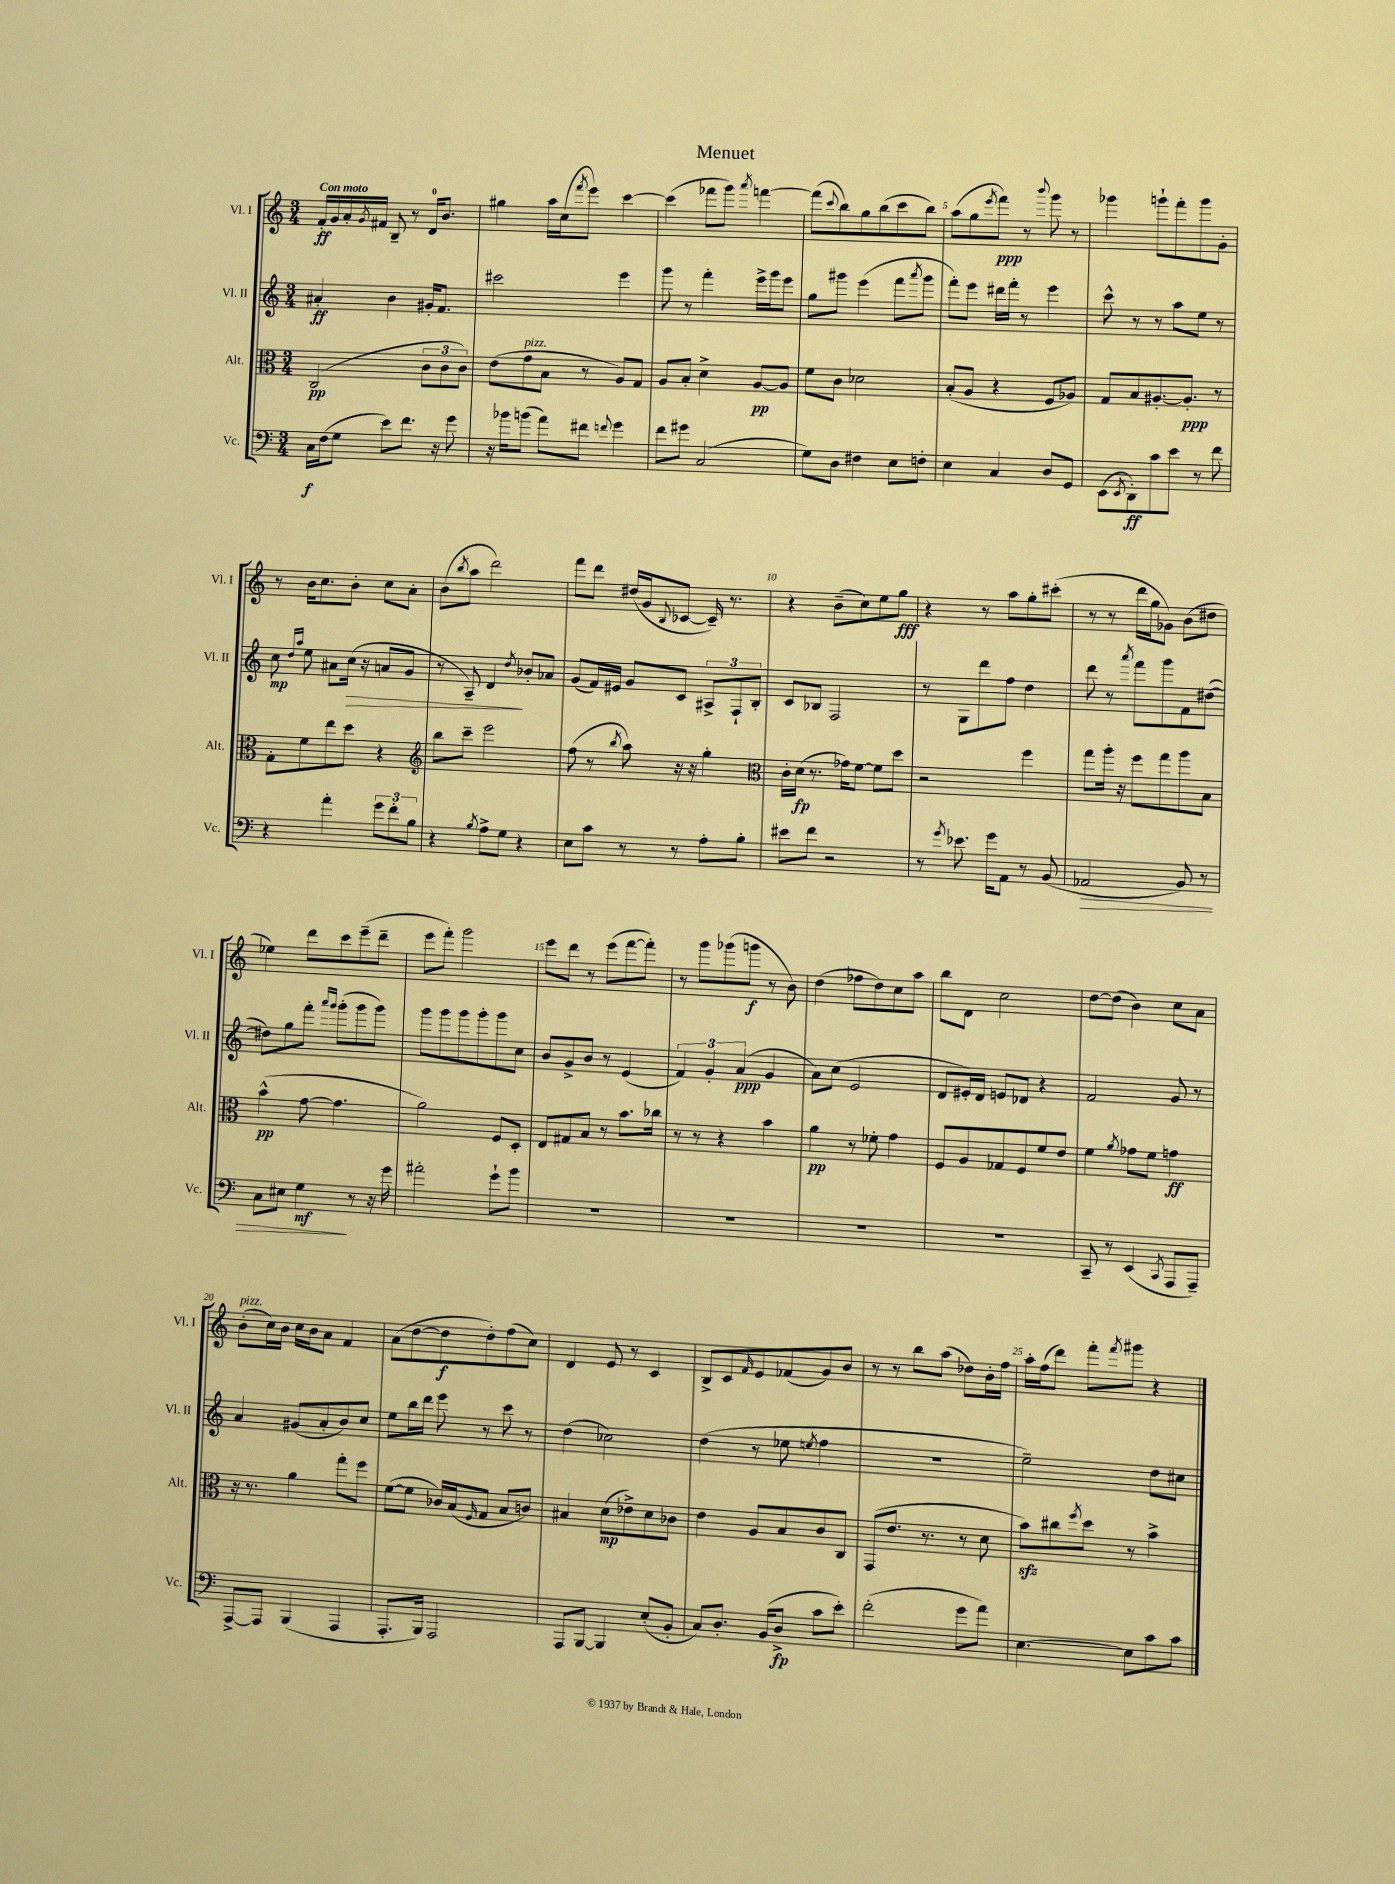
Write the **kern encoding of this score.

**kern	**kern	**kern	**kern
*staff4	*staff3	*staff2	*staff1
*clefF4	*clefC3	*clefG2	*clefG2
*k[]	*k[]	*k[]	*k[]
*M3/4	*M3/4	*M3/4	*M3/4
16C	(2C	4a#'	16f'
(16F	.	.	16g
8G	.	.	16a'
.	.	.	8qg
.	.	.	16f#
8e)	.	4b	8B~
8.f	.	.	8r
.	12c	16g#'	16d
16r	.	8.f	8.b
.	12c	.	.
8g	.	.	.
.	12c)	.	.
=	=	=	=
16r	(8e	2ccc#	4gg#
16b-	.	.	.
(8b	8g	.	.
8a)	8B	.	16aa
.	.	.	(16cc
.	.	.	8qfff
8f#	8r	.	8eee)
8qqf	.	.	.
4g	8A)	4eee	[4ccc
.	8G	.	.
=	=	=	=
8f	8A	8ggg	(4ccc]
8g#	8B'	8r	.
(2C	4d^	4fff'	8fff-
.	.	.	8ggg)
.	.	.	8qaaa
.	[8A	16eee^	[4fff
.	.	16ggg	.
.	8A]	8eee	.
=	=	=	=
8G)	8f	8gg	(8fff]
.	.	.	8qqccc
8D	8c	8ggg#	8bb)
4F#	2d-	(4eee	8gg
.	.	.	(8bb
8E	.	8fff	8ccc
.	.	8qaaa	.
8F'	.	8ggg#	8bb)
=	=	=	=
4E	(8B'	8fff')	(8aa
.	8A	8eee	8gg
.	.	.	8qeee
4C	4r	16ddd#	8fff)
.	.	16fff'	.
.	.	8r	8r
.	.	.	8qqbbb
8D	8F	4eee	8ggg
8GG	8A-)	.	8r
=	=	=	=
(8EE	8G	8ccc^^	4ggg-
8qEE	.	.	.
8DD')	8B	8r	.
8c	[8.A#'	8r	8ggg`
8e	.	8aa	8fff'
.	8.A#']	.	.
8r	.	8ee	8ggg
8f	8r	8r	8g'
=	=	=	=
4r	8G'	8cc	8r
.	.	16qqdd	.
.	.	16qqaa	.
.	8f	8ee	16b
.	.	.	8.cc
4a'	8ee	8a#	.
.	8dd	(16cc	8b'
.	.	16r	.
12g	4r	8a	8cc
12f'	.	.	.
.	.	8g	8a'
12B	.	.	.
=	=	=	=
*	*clefG2	*	*
4r	8bb	8r	(8b
.	.	.	8qbb
.	8ccc~	8A~)	8aa
8qB	.	.	.
8A^	2eee	4d	2ddd)
8G	.	.	.
.	.	8qdd	.
4r	.	8b-'	.
.	.	8a-	.
=	=	=	=
8E	(8ff	(8g	8fff
8c	8r	16f)	8ddd
.	.	16e#	.
.	8qbb	.	.
8r	8aa)	8g	(16dd#
.	.	.	16g
.	.	.	8qqB
8r	16r	8c	[8c-
.	16r	.	.
8A'	4gg'	12A#^	16c-~])
.	.	.	8.r
.	.	12F`	.
8B'	.	.	.
.	.	12B'	.
=	=	=	=
*	*clefC3	*	*
8e#	16c'	8c	4r
.	(16d	.	.
8f	8.r	8B-	.
2r	.	2F	(8b~
.	16g-)	.	.
.	[8f	.	8cc)
.	8f]	.	8ee
.	8dd	.	8gg
=	=	=	=
8r	2r	8r	4r
8qg	.	.	.
8.e-	.	8G	.
.	.	8ddd	8r
16g	.	.	.
8AA	.	8ff	8aa
8r	4ff	4dd	8gg'
(8BB	.	.	(8ccc#'
=	=	=	=
2AA-	8gg	8ddd	8r
.	16aa'	8r	8r
.	16r	.	.
.	.	8qaaa	.
.	8ff	8fff	16ddd
.	.	.	16gg
.	8gg	8ggg	8g-)
8BB)	8aa	8f	(8b
8r	8B	([8dd#	8dd#
=	=	=	=
8C	(4b^^	8dd#])	4ee-)
8E#	.	8gg	.
4G	[8g	8fff'	8ddd
.	.	16qqaaa	.
.	.	16qqggg	.
.	4.g]	(8ggg'	8ccc
8r	.	8ggg	(8eee~
16r	.	8ggg)	8ddd~
16g	.	.	.
=	=	=	=
2a#'	2a)	8ggg	8eee
.	.	8ggg	8fff')
.	.	8ggg	2ggg
.	.	8ggg'	.
8g`	8F	8ggg	.
8b	8D'	8cc	.
=	=	=	=
2.r	8E	8b	8eee
.	8G#	8g^	8ddd
.	8B	8b	8r
.	8r	8r	(8eee
.	8.b	(4e	[8fff
.	.	.	8fff'])
.	16cc-	.	.
=	=	=	=
2.r	8r	6f)	8r
.	8r	.	8ggg
.	.	6g'	.
.	4r	.	(8ggg-
.	.	(6a	.
.	.	.	8ggg
.	4b	4g	8r
.	.	.	8b)
=	=	=	=
2.r	4a	8a)	(4dd
.	.	(8cc	.
.	8r	2e	8ff-
.	8f-'	.	8dd)
.	4g	.	8cc
.	.	.	8aa
=	=	=	=
2.r	8F	8d	8bb
.	8A	16e#')	8d
.	.	16d	.
.	8G-	8e	2cc
.	8F	8d-	.
.	8f	4r	.
.	8e	.	.
=	=	=	=
8CC~	4f	2f	[8dd
8r	.	.	(8dd]
.	8qa	.	.
(4EE	8g-	.	4b)
.	8f	.	.
8qCC	.	.	.
8AAA	4g	8g	8cc
8AAA~)	.	8r	8a
=	=	=	=
[8AAA^	16r	4a	(8b'
.	8.r	.	.
8AAA]	.	.	16cc)
.	.	.	16b
(4BBB	4a	(8g#	16cc
.	.	.	16b
.	.	8a'	8a
4AAA	8gg'	8b)	4f
.	8ff	8cc	.
=	=	=	=
8.AAA'	([8f	8ee	(8a
.	8f]	16bb	[8dd
16BBB)	.	16ddd	.
2AAA	16c-)	8eee	8dd]
.	(16B	.	.
.	16qqF	.	.
.	8G	8r	8dd')
.	8B	8ccc	(8ff
.	8c)	8r	8cc)
=	=	=	=
8AAA	4B#	(4dd	4d
[8BBB	.	.	.
4BBB]	(8d	2cc-)	8e
.	8e-^)	.	8r
(8E'	8d	.	4c
8BB'	8c-	.	.
=	=	=	=
8C)	4e	(4dd	8B^
8.D'	.	.	8c
.	.	.	16qqf
.	8A	8r	8e
(16BB	.	.	.
8D^	8B	8ee-	(8f-
.	.	8qee	.
8c	8c	4ff	8g)
8e')	8C	.	8b
=	=	=	=
(2f'	(8GG	2.r	8r
.	8.e	.	8r
.	.	.	8bb
.	8.r	.	.
.	.	.	(8aa
8g	8r	.	8dd-)
8a)	8d	.	16b'
.	.	.	16ff
=	=	=	=
[4.E	8b)	2ee~)	16aa'
.	.	.	(16ff
.	8cc#	.	8ddd)
.	8qff	.	.
.	8dd	.	8fff'
.	.	.	8qfff
8E]	8r	.	8ggg#
8c	4b^	8dd	4r
8c	.	8cc#	.
==	==	==	==
*-	*-	*-	*-
